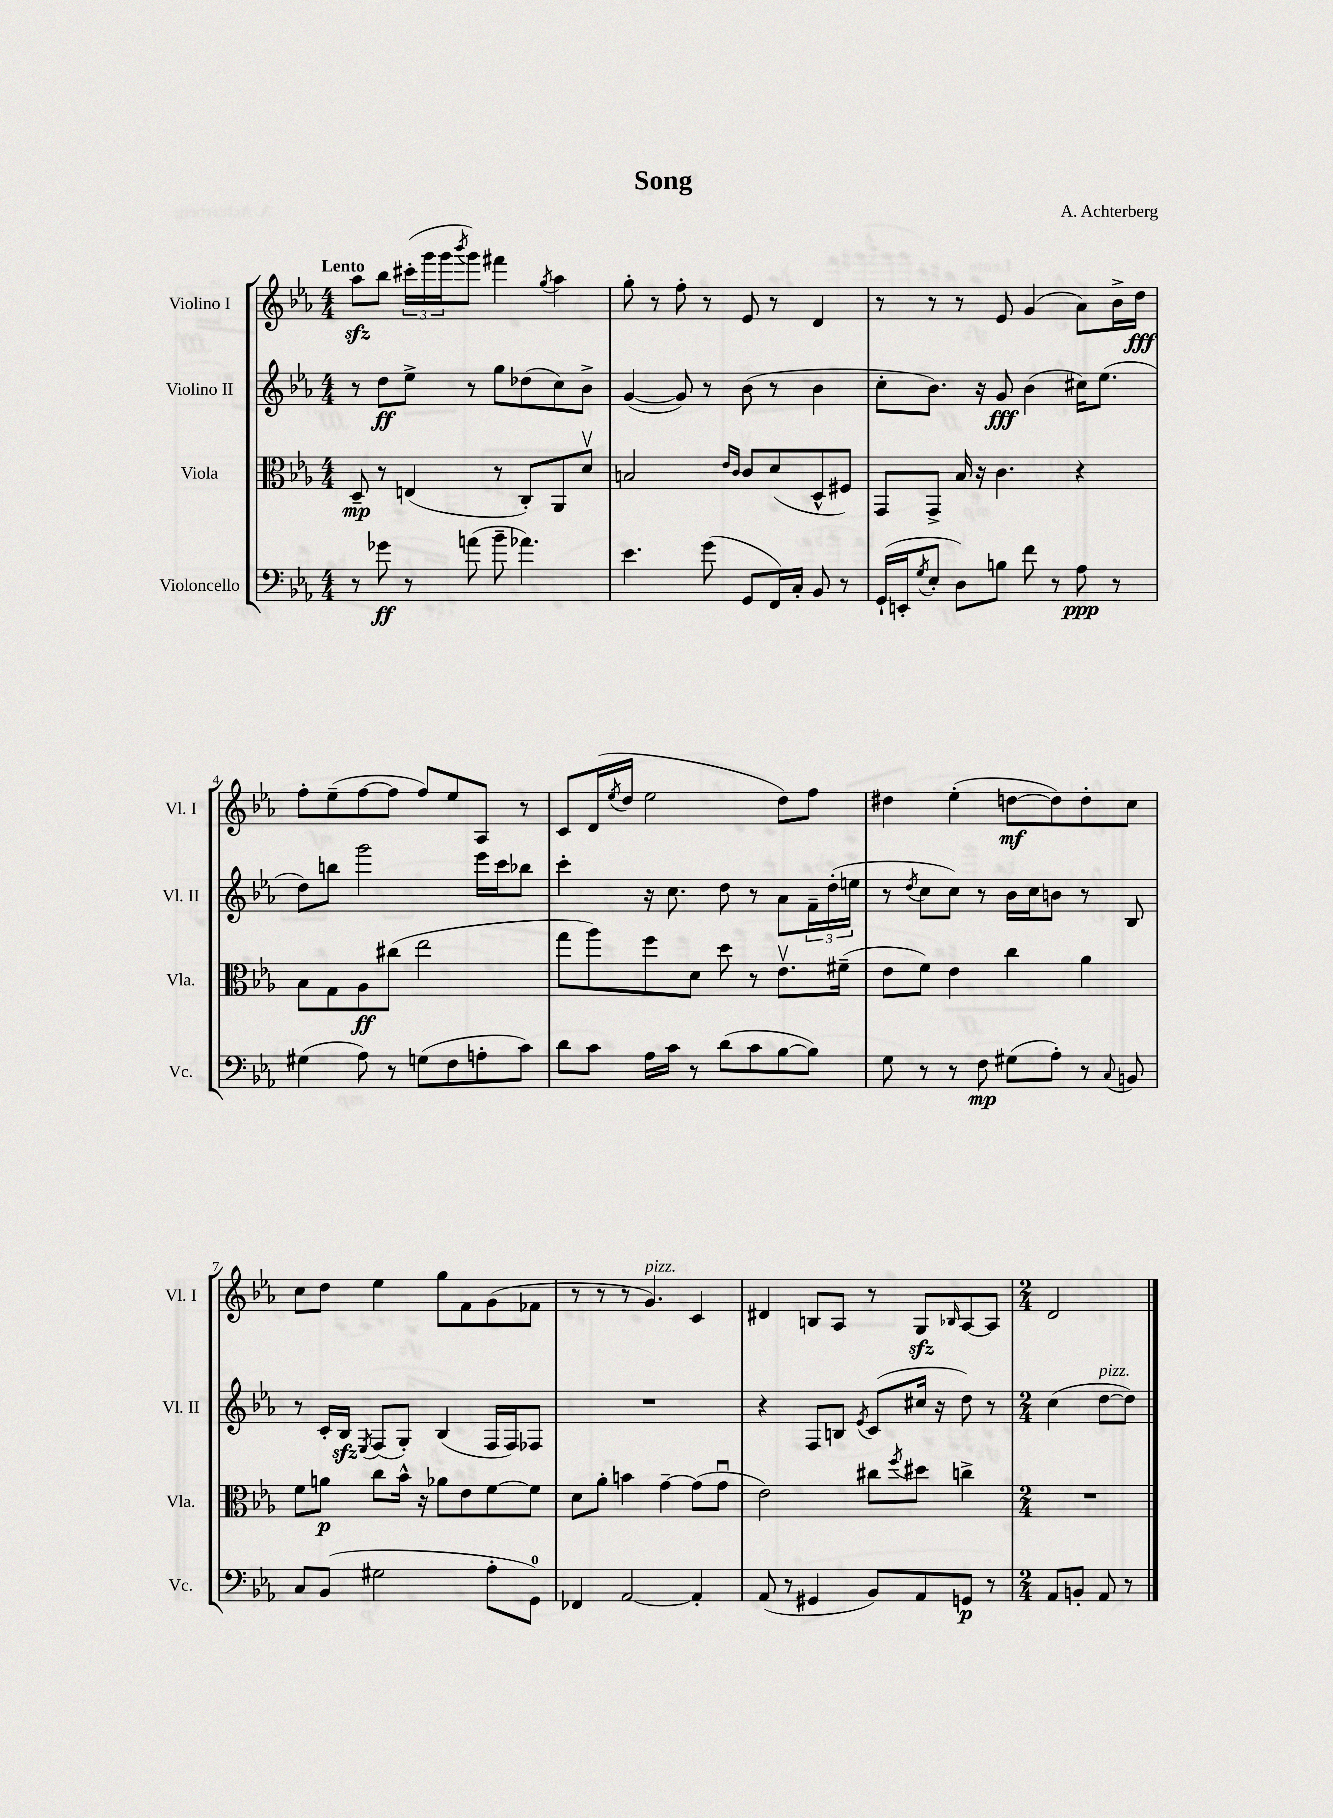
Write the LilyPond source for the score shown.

\header { title = "Song" composer = "A. Achterberg" }
<<
\new StaffGroup <<
\new Staff = "s0" \with { instrumentName = "Violino I" shortInstrumentName = "Vl. I" } {
    \clef treble \key ees \major \numericTimeSignature \time 4/4 \tempo "Lento"
    aes''8\sfz bes''8 \tuplet 3/2 { cis'''16-.( g'''16 g'''16 } \acciaccatura { bes'''8 } g'''8) fis'''4 \acciaccatura { g''8 } aes''4 |
    g''8-. r8 f''8-. r8 ees'8 r8 d'4 |
    r8 r8 r8 ees'8 g'4( aes'8) bes'16-> d''16\fff |
    f''8-. ees''8--( f''8~ f''8 f''8) ees''8 aes8 r8 |
    c'8 d'16( \acciaccatura { ees''8 } d''16 ees''2 d''8) f''8 |
    dis''4 ees''4-.( d''8~\mf d''8) d''8-. c''8 |
    c''8 d''8 ees''4 g''8 f'8 g'8( fes'8 |
    r8 r8 r8 g'4.^\markup { \italic "pizz." }) c'4 |
    dis'4 b8 aes8 r8 g8\sfz \grace { bes16 } aes8~ aes8 |
    \numericTimeSignature \time 2/4 d'2 \bar "|." |
}
\new Staff = "s1" \with { instrumentName = "Violino II" shortInstrumentName = "Vl. II" } {
    \clef treble \key ees \major \numericTimeSignature \time 4/4
    r8 d''8\ff ees''8-> r8 g''8 des''8( c''8) bes'8-> |
    g'4~( g'8) r8 bes'8( r8 bes'4 |
    c''8-. bes'8.) r16 g'8\fff bes'4( cis''16) ees''8.( |
    d''8) b''8 g'''2 ees'''16 c'''16 bes''8 |
    c'''4-. r16 c''8. d''8 r8 aes'8 \tuplet 3/2 { f'16-- d''16-.( e''16 } |
    r8 \acciaccatura { d''8 } c''8 c''8) r8 bes'16 c''16 b'8 r8 bes8 |
    r8 c'16-. bes16\sfz \acciaccatura { ees8 } f8( g8-.) bes4( f16 f16) fes8 |
    R1 |
    r4 f8 b8 \acciaccatura { ees'8 } c'8( cis''16 r16 d''8) r8 |
    \numericTimeSignature \time 2/4 c''4( d''8~^\markup { \italic "pizz." } d''8) \bar "|." |
}
\new Staff = "s2" \with { instrumentName = "Viola" shortInstrumentName = "Vla." } {
    \clef alto \key ees \major \numericTimeSignature \time 4/4
    d8--\mp r8 e4( r8 c8-.) aes,8 d'8\upbow |
    b2 \grace { ees'16 c'16 } c'8 d'8( d8-^ fis8) |
    g,8 g,8-> bes16 r16 c'4. r4 |
    bes8 g8 aes8\ff cis''8( ees''2 |
    g''8 aes''8) f''8 d'8 d''8 r8 ees'8.\upbow fis'16--( |
    ees'8 f'8) ees'4 c''4 aes'4 |
    f'8 a'8\p c''8 bes'16-^ r16 aes'8 ees'8 f'8~ f'8 |
    d'8 aes'8-. b'4 g'4~-- g'8( g'8\downbow |
    ees'2) cis''8 \acciaccatura { f''8 } dis''8 c''4-> |
    \numericTimeSignature \time 2/4 R2 \bar "|." |
}
\new Staff = "s3" \with { instrumentName = "Violoncello" shortInstrumentName = "Vc." } {
    \clef bass \key ees \major \numericTimeSignature \time 4/4
    r8 ges'8\ff r8 a'8( bes'8-- aes'4.) |
    ees'4. g'8( g,8 f,16) c16-. bes,8 r8 |
    g,16-!( e,16-. \acciaccatura { g8 } ees8-. d8) b8 f'8 r8 aes8\ppp r8 |
    gis4( aes8) r8 g8( f8 a8-. c'8) |
    d'8 c'8 aes16 c'16 r8 d'8( c'8 bes8~ bes8) |
    g8 r8 r8 f8\mp gis8( aes8-.) r8 \appoggiatura { c8 } b,8 |
    c8 bes,8( gis2 aes8-. g,8-0) |
    fes,4 aes,2~ aes,4-. |
    aes,8( r8 gis,4 bes,8) aes,8 g,8\p r8 |
    \numericTimeSignature \time 2/4 aes,8 b,8-. aes,8 r8 \bar "|." |
}
>>
>>
